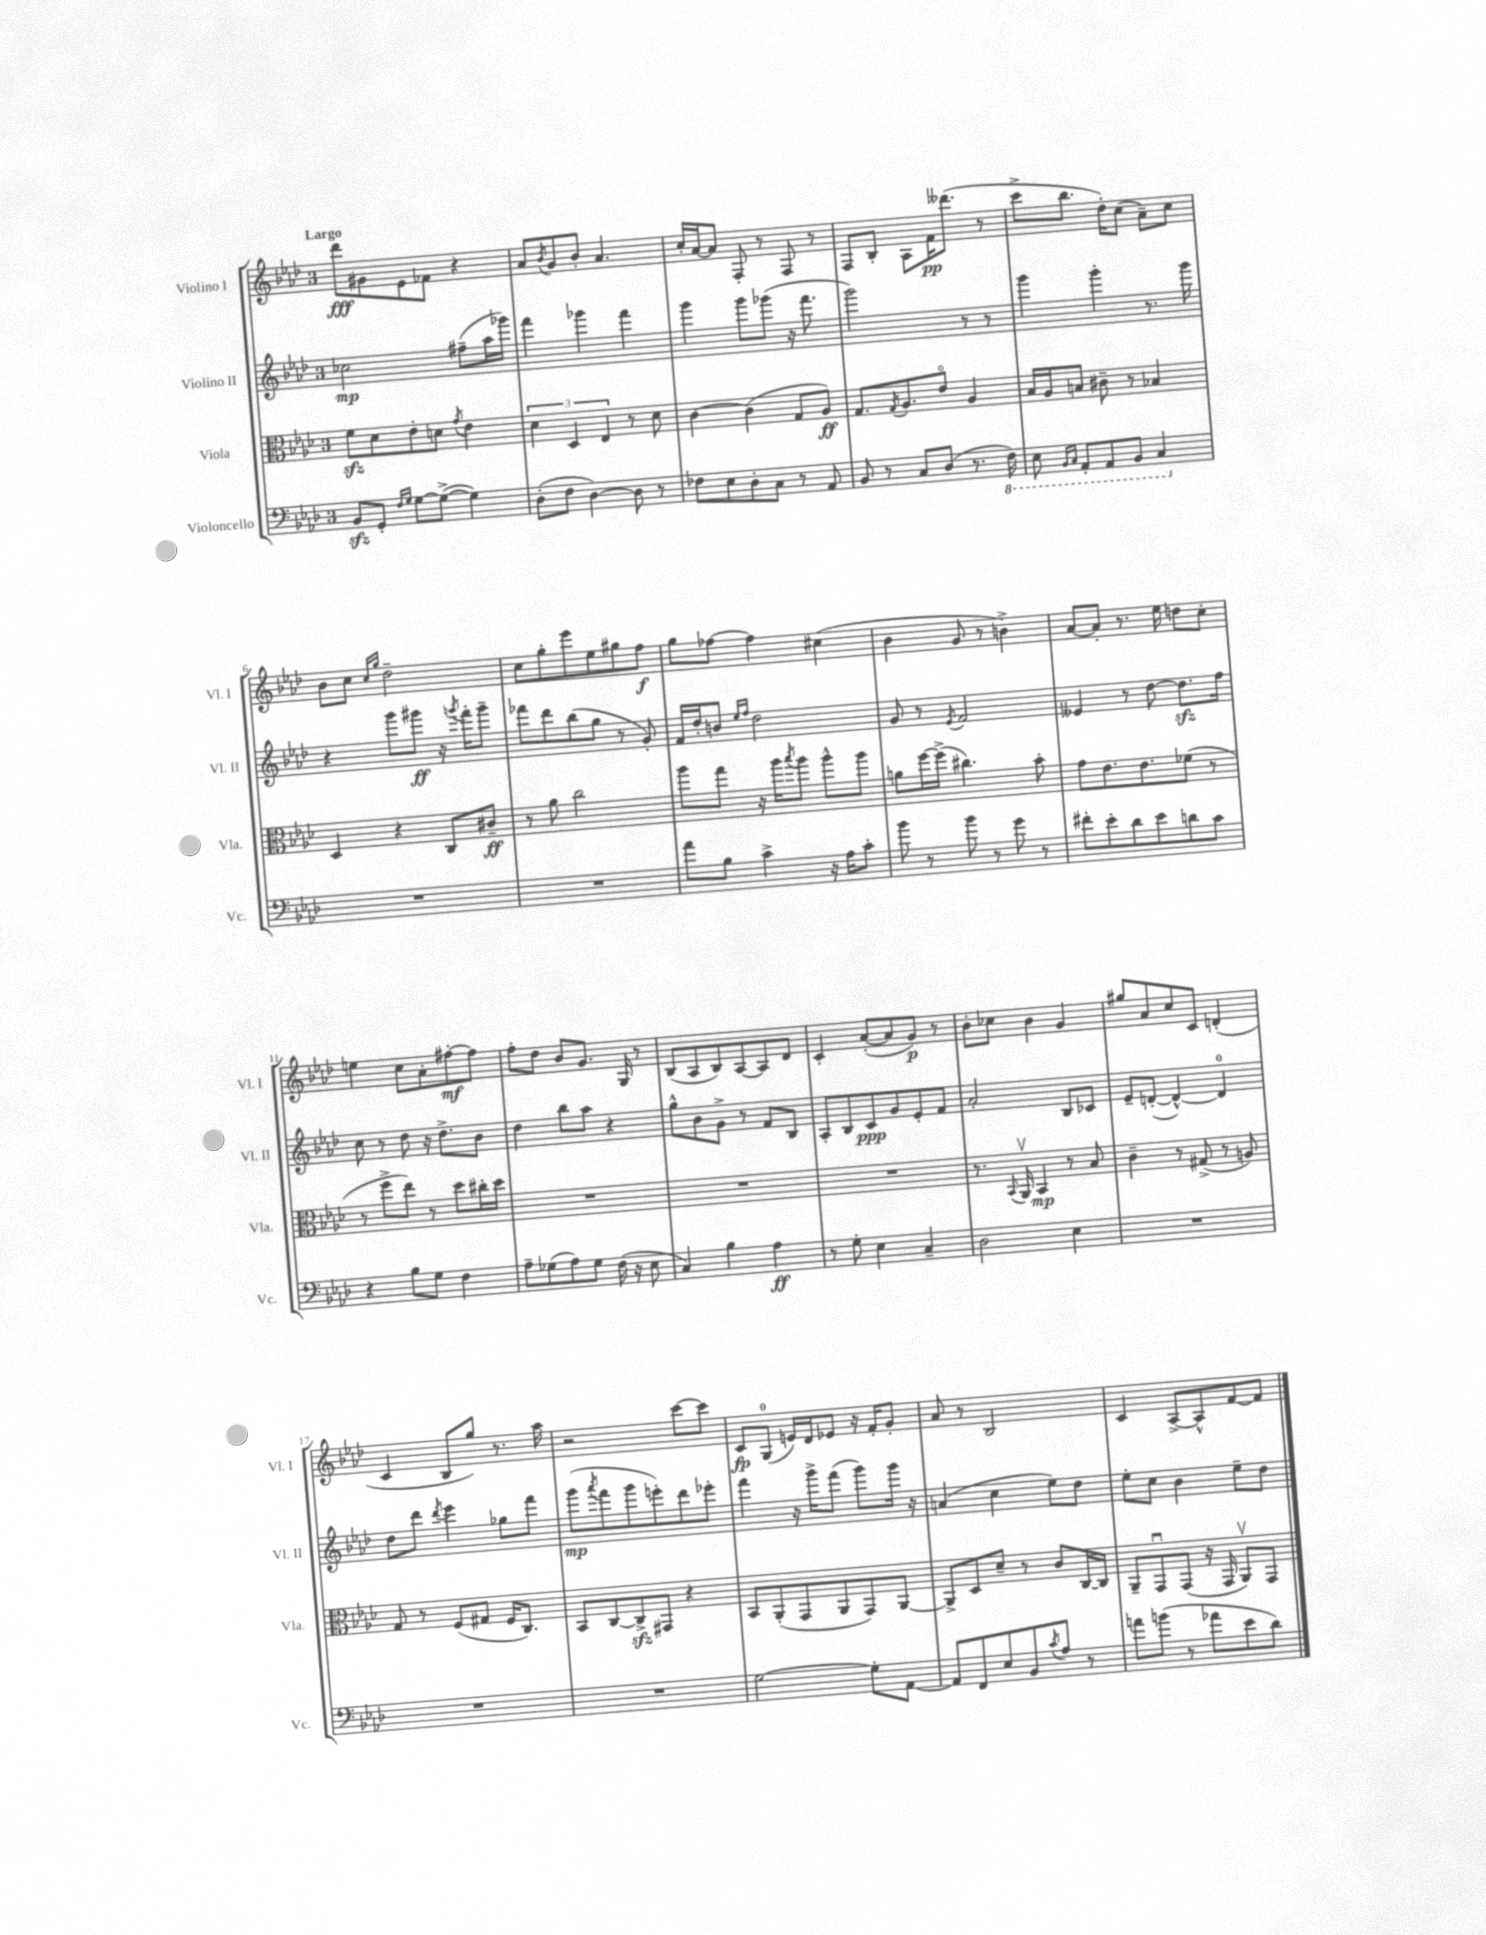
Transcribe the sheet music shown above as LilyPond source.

<<
\new StaffGroup <<
\new Staff = "s0" \with { instrumentName = "Violino I" shortInstrumentName = "Vl. I" } {
    \clef treble \key aes \major \once \override Staff.TimeSignature.style = #'single-digit \time 3/4 \tempo "Largo"
    des'''8\fff gis'8 ees'8 fes'8 r4 |
    aes'8 \acciaccatura { bes'8 } g'8 bes'8-. aes'4. |
    c''16-. aes'16~ aes'8 f8-. r8 f8 r8 |
    f8 bes8-. aes8 f'16\pp deses'''8.( r8 |
    c'''8-> bes''8. des''16-.) c''8( aes'8--) c''8 |
    bes'8 c''8 \grace { c''16 g''16 } des''2-- |
    c''8 g''8-. ees'''8 ees''8 gis''8 f''8\f |
    g''8 fes''8~ fes''4 cis''4( |
    bes'4 g'8 r8 b'4->) |
    aes'8~ aes'8-. r8. ees''16 d''8 c''8-. |
    e''4 c''8 aes'8-. fis''8~-.\mf fis''8 |
    f''8-. des''8 bes'8 g'8. g16 r8 |
    bes8( aes8 bes8) aes8~ aes8 des'8 |
    c'4-. aes'8~-.( aes'8 g'8\p) r8 |
    bes'8-. ces''8 bes'4 g'4 |
    gis''8 aes'8 c''8 c'8 d'4-.( |
    c'4 bes8 g''8) r8. aes''16 |
    r2 c'''8~ c'''8 |
    c'8\fp g8-0( e'16) des'16 ees'8 r16 f'16-. g'8-. |
    aes'8 r8 bes2 |
    c'4 aes8~-> aes8-^ f'8~ f'8 \bar "|." |
}
\new Staff = "s1" \with { instrumentName = "Violino II" shortInstrumentName = "Vl. II" } {
    \clef treble \key aes \major \once \override Staff.TimeSignature.style = #'single-digit \time 3/4
    ces''2\mp fis''8--( aes''16 ges'''16) |
    f'''4 ges'''4 f'''4 |
    g'''4 g'''8 ges'''8( r16 f'''8. |
    g'''2) r8 r8 |
    g'''4 g'''4-. r8. g'''16 |
    r4 g'''8 gis'''8\ff r16 \acciaccatura { g'''8 } f'''16-. g'''8-- |
    fes'''8 des'''8 bes''8( g''8 r8 g'8-.) |
    f'16 des''16-. b'8 \grace { ees''16 f''16 } des''2 |
    g'8 r8 \acciaccatura { ees'8 } f'2 |
    eeses'4 r8 des''8~ des''8.\sfz f''16 |
    c''8 r8 des''8 r16 des''8.-> bes'8 |
    des''4 bes''8 aes''8 r4 |
    g''8-^ bes'8 g'8-> r8 f'8 bes8 |
    aes8-. bes8 c'8\ppp g'8 ees'8-. f'8 |
    aes'2-. bes8 ces'8 |
    ees'8-- d'8~-.( d'4~-^) d'4-0 |
    des''8 des'''8 \acciaccatura { des'''8 } ees'''4 ges''8 f'''8 |
    g'''8\mp( \acciaccatura { aes'''8 } f'''8 g'''8 e'''8-.) des'''8 ees'''8-. |
    f'''4 r16 g'''16-> f'''8( g'''8) g'''16 r16 |
    a'4( c''4 ees''8) des''8 |
    ees''8-. c''8 bes'4 ees''8-- des''8 \bar "|." |
}
\new Staff = "s2" \with { instrumentName = "Viola" shortInstrumentName = "Vla." } {
    \clef alto \key aes \major \once \override Staff.TimeSignature.style = #'single-digit \time 3/4
    f'8\sfz des'8 ees'8-. d'8 \acciaccatura { g'8 } ees'4 |
    \tuplet 3/2 { des'4 des4 ees4 } r8 des'8 |
    c'4~ c'4( g8 aes8\ff) |
    g8. \acciaccatura { g8 } aes8. ees'8\flageolet aes4 |
    bes16 aes16 b8 cis'8-- r8 bes4 |
    des4 r4 c8 cis'8--\ff |
    r8 aes'8 c''2 |
    aes''8 g''8 r16 aes''16 \acciaccatura { bes''8 } aes''8 aes''8-^ aes''8 |
    a'8 f''16~ f''16->( cis''4.) bes'8-. |
    g'8 ees'8. ees'8. fes'8( r8 |
    r8 f''8-> ees''8) r8 des''8 cis''16-. des''16 |
    R2. |
    R2. |
    R2. |
    r8. \appoggiatura { bes,8 } aes,16\upbow bes,4\mp r8 bes8 |
    c'4-- r8 gis8->( r8 a8) |
    g8 r8 f8( gis8 f16 c8.) |
    bes,8 c8~ c8->\sfz gis,8 r4 |
    bes,8 aes,8-.( g,8 aes,8 g,8) aes,8~ |
    aes,8-> des8 des'8-- r8 c'8 c16~ c16 |
    aes,8-- g,8\downbow g,8( r16 g,16 aes,8\upbow) g,8 \bar "|." |
}
\new Staff = "s3" \with { instrumentName = "Violoncello" shortInstrumentName = "Vc." } {
    \clef bass \key aes \major \once \override Staff.TimeSignature.style = #'single-digit \time 3/4
    bes,8\sfz g,8-. \grace { f16 g16 } g8~ g8~->( g4) |
    des8-.( f8 des4~) des8 r8 |
    fes8 ees8 des8-. c8 r8 aes,8 |
    bes,8 r8 c8 des8( r8. \ottava #-1 f,16) |
    ees,8 \grace { bes,,16 c,16 } aes,,8-. aes,,8 bes,,8 c,4 \ottava #0 |
    R2. |
    R2. |
    aes'8 bes8 c'4-> r16 aes16 c'8-. |
    bes'8 r8 bes'8 r8 g'8 r8 |
    fis'8-. ees'8-. des'8 ees'8 d'8 c'8 |
    r4 bes8 g8 f4 |
    aes8-- ges8( aes8) ges8 f16( r16 ees8 |
    c4) bes4 aes4\ff |
    r8 g8-. ees4 c4-- |
    des2 ees4 |
    R2. |
    R2. |
    R2. |
    g2~ g8-. aes,8~ |
    aes,8 f,8 ees8 bes,8 \acciaccatura { c'8 } aes8 r8 |
    a'8 b'8( r8 aes'8 ees'8 des'8) \bar "|." |
}
>>
>>
